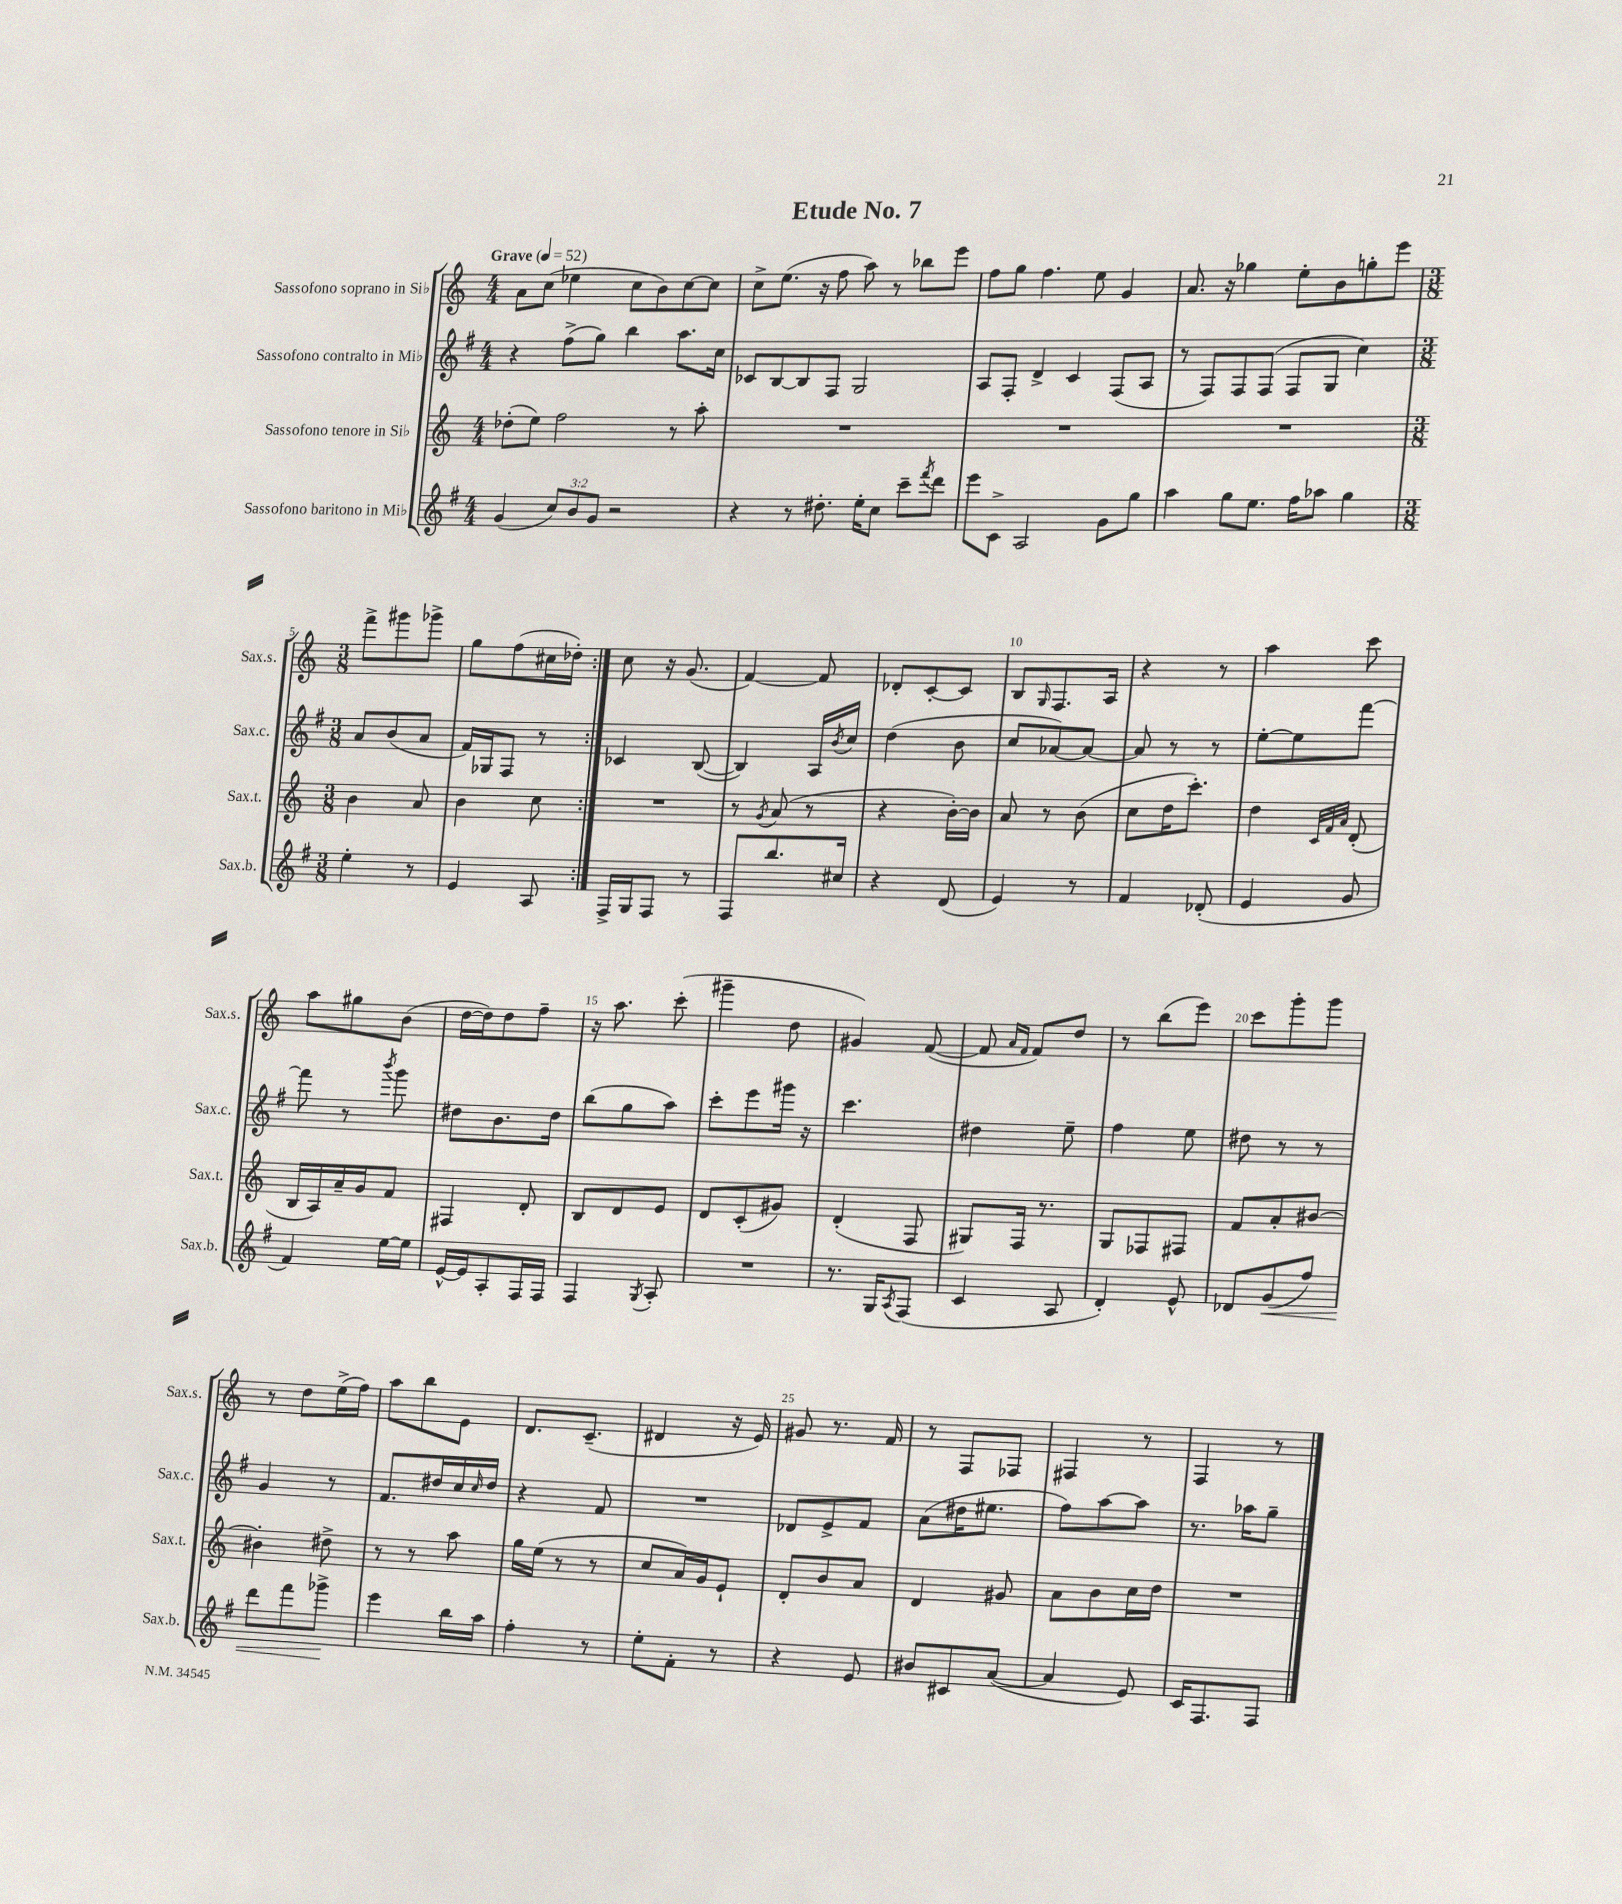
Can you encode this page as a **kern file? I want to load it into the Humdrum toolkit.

**kern	**kern	**kern	**kern
*staff4	*staff3	*staff2	*staff1
*clefG2	*clefG2	*clefG2	*clefG2
*k[f#]	*k[]	*k[f#]	*k[]
*M4/4	*M4/4	*M4/4	*M4/4
*MM52	*MM52	*MM52	*MM52
(4g	(8dd-'	4r	8a
.	8ee)	.	(8cc
12cc)	2ff	(8ff#^	4ee-
12b	.	.	.
.	.	8gg)	.
12g	.	.	.
2r	.	4bb	8cc
.	.	.	8b)
.	8r	8.aa	[8cc
.	8aa'	.	8cc]
.	.	16cc	.
=	=	=	=
4r	1r	8c-	8cc^
.	.	[8B	(8.ee
8r	.	8B]	.
.	.	.	16r
8.dd#'	.	8F#	8ff
.	.	2G	8aa)
16ee'	.	.	.
8cc	.	.	8r
8ccc~	.	.	8bb-
8qfff#	.	.	.
8ddd	.	.	8eee
=	=	=	=
8eee	1r	8A	8ff
8c^	.	8F#'	8gg
2A	.	4d^	4.ff
.	.	4c	.
.	.	.	8ee
8g	.	(8F#	4g
8gg	.	8A	.
=	=	=	=
4aa	1r	8r	8.a
.	.	8F#)	.
.	.	.	16r
8gg	.	8F#	4gg-
8.ee	.	(8F#	.
.	.	8F#	8ee'
16ff#	.	.	.
8aa-	.	8G	8b
4gg	.	4cc)	8gg'
.	.	.	8eee
=	=	=	=
*M3/8	*M3/8	*M3/8	*M3/8
4ee'	4b	8a	8fff^
.	.	(8b	8ggg#
8r	8a	8a	8ggg-^
=	=	=	=
4e	4b	16f#)	8gg
.	.	16G-	.
.	.	8F#	(8ff
8A	8cc	8r	16cc#
.	.	.	16dd-')
=:|!	=:|!	=:|!	=:|!
16F#^	4.r	4c-	8cc
16G	.	.	.
8F#	.	.	16r
.	.	.	(8.g
8r	.	([8B	.
=	=	=	=
8F#	8r	4B])	[4f)
.	8qg	.	.
8.bb	(8a	.	.
.	8r	16A	8f]
.	.	8qb	.
16cc#	.	16cc	.
=	=	=	=
4r	4r	(4dd	8d-'
.	.	.	[8c'
(8d	[16b')	8b	8c]
.	16b]	.	.
=	=	=	=
4e)	8a	8cc	8B
.	.	.	16qqG
.	8r	[8a-)	8.F
8r	(8b	8a-_	.
.	.	.	16A
=	=	=	=
4f#	8cc	8a-]	4r
.	16dd	8r	.
.	8.ccc')	.	.
(8d-'	.	8r	8r
=	=	=	=
4e	4dd	[8ee'	4aa
.	.	8ee]	.
.	32qqc	.	.
.	32qqf	.	.
.	32qqa	.	.
8g	(8d'	[8fff#	8ccc
=	=	=	=
4f#)	16B	8fff#]	8aa
.	16A)	.	.
.	16a~	8r	8gg#
.	16g	.	.
.	.	8qbbb	.
[16ee	8f	8ggg	(8b
16ee]	.	.	.
=	=	=	=
[16e^^	4F#	8dd#	[16dd
16e]	.	.	16dd])
8A'	.	8.b	8dd
16F#	8d'	.	8ff~
16F#	.	16dd#	.
=	=	=	=
4F#	8B	(8bb	16r
.	.	.	8.aa
.	8d	8gg	.
8qG	.	.	.
8A'	8e	8aa)	(8ccc'
=	=	=	=
4.r	8d	8ccc'	4ggg#~
.	(8c'	8eee	.
.	8g#)	16ggg#	8dd
.	.	16r	.
=	=	=	=
8.r	(4d'	4.ccc	4g#)
16G	.	.	.
8qA	.	.	.
(8F#	8F	.	([8f
=	=	=	=
4c	8G#)	4dd#	8f]
.	.	.	16qqa
.	.	.	16qqf
.	16F	.	8f)
.	8.r	.	.
8A	.	8ee~	8dd
=	=	=	=
4d')	8G	4ff#	8r
.	8F-	.	(8bb
8e^^	8F#	8ee	8eee)
=	=	=	=
8d-	8f	8dd#	8ccc
(8g	8a'	8r	8ggg'
8ff#)	[8b#	8r	8ggg
=	=	=	=
8ddd	4b#']	4g	8r
8fff#	.	.	8dd
8ggg-^	8dd#^	8r	(16ee^
.	.	.	16ff)
=	=	=	=
4eee	8r	8.f#	8aa
.	8r	.	8bb
.	.	16dd#	.
16bb	8aa	16cc	8e
.	.	16qqcc	.
16aa	.	16dd#	.
=	=	=	=
4ff#'	16gg	4r	8.d
.	(16ee	.	.
.	8r	.	.
.	.	.	(8.c~
8r	8r	8f#	.
=	=	=	=
8ee'	8cc	4.r	4d#
8f#'	16a)	.	.
.	16g	.	.
8r	8e`	.	16r
.	.	.	16e)
=	=	=	=
4r	8d'	8d-	8g#
.	8b	8e^	8.r
8e	8a	8f#	.
.	.	.	16f
=	=	=	=
8b#	4d	(8a	8r
8c#	.	16dd#	8F
.	.	8.ee#	.
([8a	8g#	.	8F-
=	=	=	=
4a]	8a	8ff#)	4F#
.	8b	[8aa	.
8e)	16cc	8aa]	8r
.	16dd	.	.
=	=	=	=
16c	4.r	8.r	4F
8.F#	.	.	.
.	.	16aa-	.
8F#	.	8gg~	8r
==	==	==	==
*-	*-	*-	*-
